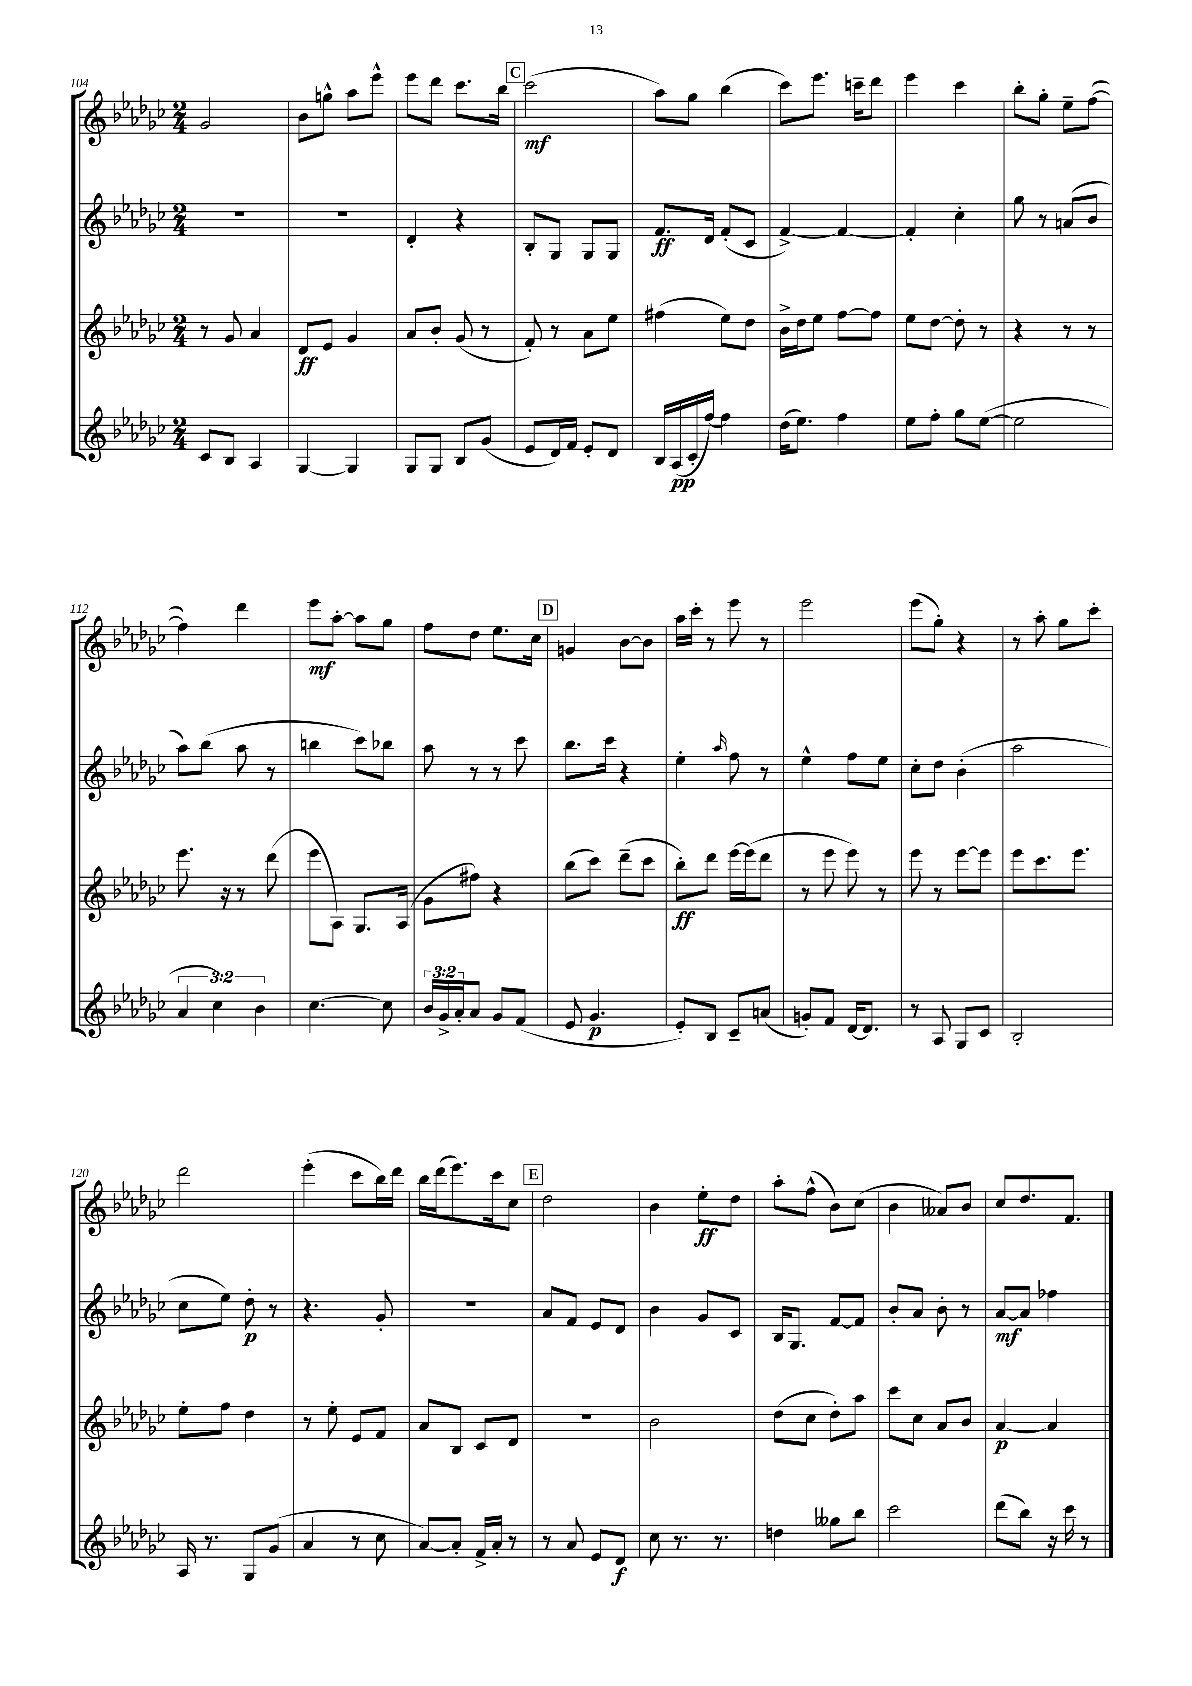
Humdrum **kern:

**kern	**kern	**kern	**kern
*staff4	*staff3	*staff2	*staff1
*clefG2	*clefG2	*clefG2	*clefG2
*k[b-e-a-d-g-c-]	*k[b-e-a-d-g-c-]	*k[b-e-a-d-g-c-]	*k[b-e-a-d-g-c-]
*M2/4	*M2/4	*M2/4	*M2/4
8c-/L	8r	2r	2g-/
8B-/J	8g-/	.	.
4A-/	4a-/	.	.
=	=	=	=
[4G-/	8d-/L	2r	8b-\L
.	8e-/J	.	8gg^^\J
4G-/]	4g-/	.	8aa-\L
.	.	.	8eee-^^\J
=	=	=	=
8G-/L	8a-/L	4d-'/	8eee-\L
8G-/J	8b-'/J	.	8ddd-\J
8B-/L	(8g-/	4r	8.ccc-\L
(8g-/J	8r	.	.
.	.	.	16bb-\Jk
=	=	=	=
8e-/L	8f'/)	8B-'/L	(2ccc-\
16d-/L)	8r	8G-/J	.
16f/JJ	.	.	.
8e-'/L	8a-\L	8G-/L	.
8d-/J	8ee-\J	8G-/J	.
=	=	=	=
16B-/LL	(4ff#\	8.f/L	8aa-\L)
(16A-/	.	.	.
16c-'/	.	.	8gg-\J
[16ff/JJ)	.	16d-/Jk	.
4ff\]	8ee-\L)	(8f'/L	(4bb-\
.	8dd-\J	8c-/J	.
=	=	=	=
(16dd-\LK	16b-^\LL	[4f^/)	8ccc-\L)
8.ee-\J)	16dd-\J	.	.
.	8ee-\J	.	8.eee-\J
4ff\	[8ff\L	4f/_	.
.	.	.	16ccc~\LK
.	8ff\]J	.	8ddd-\J
=	=	=	=
8ee-\L	8ee-\L	4f'/]	4eee-\
8ff'\J	[8dd-\J	.	.
8gg-\L	8dd-'\]	4cc-'\	4ccc-\
([8ee-\J	8r	.	.
=	=	=	=
2ee-\]	4r	8gg-\	8bb-'\L
.	.	8r	8gg-'\J
.	8r	(8a/L	8ee-~\L
.	8r	8b-/J	([8ff\J
=	=	=	=
6a-/	8.eee-\	8aa-\L)	4ff\])
.	.	(8bb-\J	.
6cc-\)	.	.	.
.	16r	.	.
.	8r	8aa-\	4ddd-\
6b-\	.	.	.
.	(8ddd-\	8r	.
=	=	=	=
[4.cc-\	8eee-\L	4bb\	8eee-\L
.	8A-\J)	.	[8aa-'\J
.	8.G-/L	8ccc-\L)	8aa-\]L
8cc-\]	.	8bb-\J	8gg-\J
.	(16A-/Jk	.	.
=	=	=	=
24b-/LL	8g-\L	8aa-\	8ff\L
24g-^/	.	.	.
24a-'/J	.	.	.
8a-/J	8ff#\J)	8r	8dd-\J
8g-/L	4r	8r	8.ee-\L
(8f/J	.	8ccc-\	.
.	.	.	16cc-\Jk
=	=	=	=
8e-/	(8bb-\L	8.bb-\L	4g/
4.g-/	8ccc-\J)	.	.
.	.	16ccc-\Jk	.
.	(8ddd-~\L	4r	[8b-\L
.	8ccc-\J	.	8b-\]J
=	=	=	=
8e-'/L)	8bb-'\L)	4ee-'\	16aa-\LL
.	.	.	16ccc-'\JJ
8B-/J	8ddd-\J	.	8r
.	.	16qqaa-/	.
8c-~/L	[16eee-\LL	8ff\	8eee-\
.	(16eee-\]J	.	.
(8a/J	8ddd-\J	8r	8r
=	=	=	=
8g'/L)	8r	4ee-^^\	2eee-\
8f/J	8eee-\	.	.
[16d-/LK	8eee-\)	8ff\L	.
8.d-/]J	.	.	.
.	8r	8ee-\J	.
=	=	=	=
8r	8eee-\	8cc-'\L	(8eee-\L
8A-/	8r	8dd-\J	8gg-'\J)
8G-/L	[8eee-\L	(4b-'\	4r
8c-/J	8eee-\]J	.	.
=	=	=	=
2B-'/	8eee-\L	2aa-\	8r
.	8.ccc-\	.	8aa-'\
.	.	.	8gg-\L
.	8.eee-\J	.	.
.	.	.	8ccc-'\J
=	=	=	=
16A-/	8ee-'\L	8cc-\L	2ddd-\
8.r	.	.	.
.	8ff\J	8ee-\J)	.
8G-/L	4dd-\	8dd-'\	.
(8g-/J	.	8r	.
=	=	=	=
4a-/	8r	4.r	(4eee-'\
.	8ee-'\	.	.
8r	8e-/L	.	8ccc-\L
8cc-\	8f/J	8g-'/	16bb-\L)
.	.	.	16ddd-\JJ
=	=	=	=
[8a-/L)	8a-/L	2r	16bb-\LL
.	.	.	(16ddd-\J
8a-'/]J	8B-/J	.	8.eee-\)
16f^/LL	8c-/L	.	.
16a-'/JJ	.	.	16ccc-\k
8r	8d-/J	.	8cc-\J
=	=	=	=
8r	2r	8a-/L	2dd-\
8a-/	.	8f/J	.
8e-/L	.	8e-/L	.
8d-/J	.	8d-/J	.
=	=	=	=
8cc-\	2b-\	4b-\	4b-\
8.r	.	.	.
.	.	8g-/L	8ee-'\L
8.r	.	.	.
.	.	8c-/J	8dd-\J
=	=	=	=
4dd\	(8dd-\L	16B-/LK	8aa-'\L
.	.	8.G-/J	.
.	8cc-\J	.	(8ff^^\J
8gg--\L	8dd-'\L)	[8f/L	8b-\L)
8bb-\J	8aa-\J	8f/]J	(8cc-\J
=	=	=	=
2ccc-\	8ccc-\L	8b-'/L	4b-\
.	8cc-\J	8a-/J	.
.	8a-/L	8b-'\	8a--/L)
.	8b-/J	8r	8b-/J
=	=	=	=
(8ddd-\L	[4a-/	[8a-/L	8cc-/L
8bb-\J)	.	8a-/]J	8.dd-/
16r	4a-/]	4ff-\	.
16ccc-\	.	.	8.f/J
8r	.	.	.
==	==	==	==
*-	*-	*-	*-
